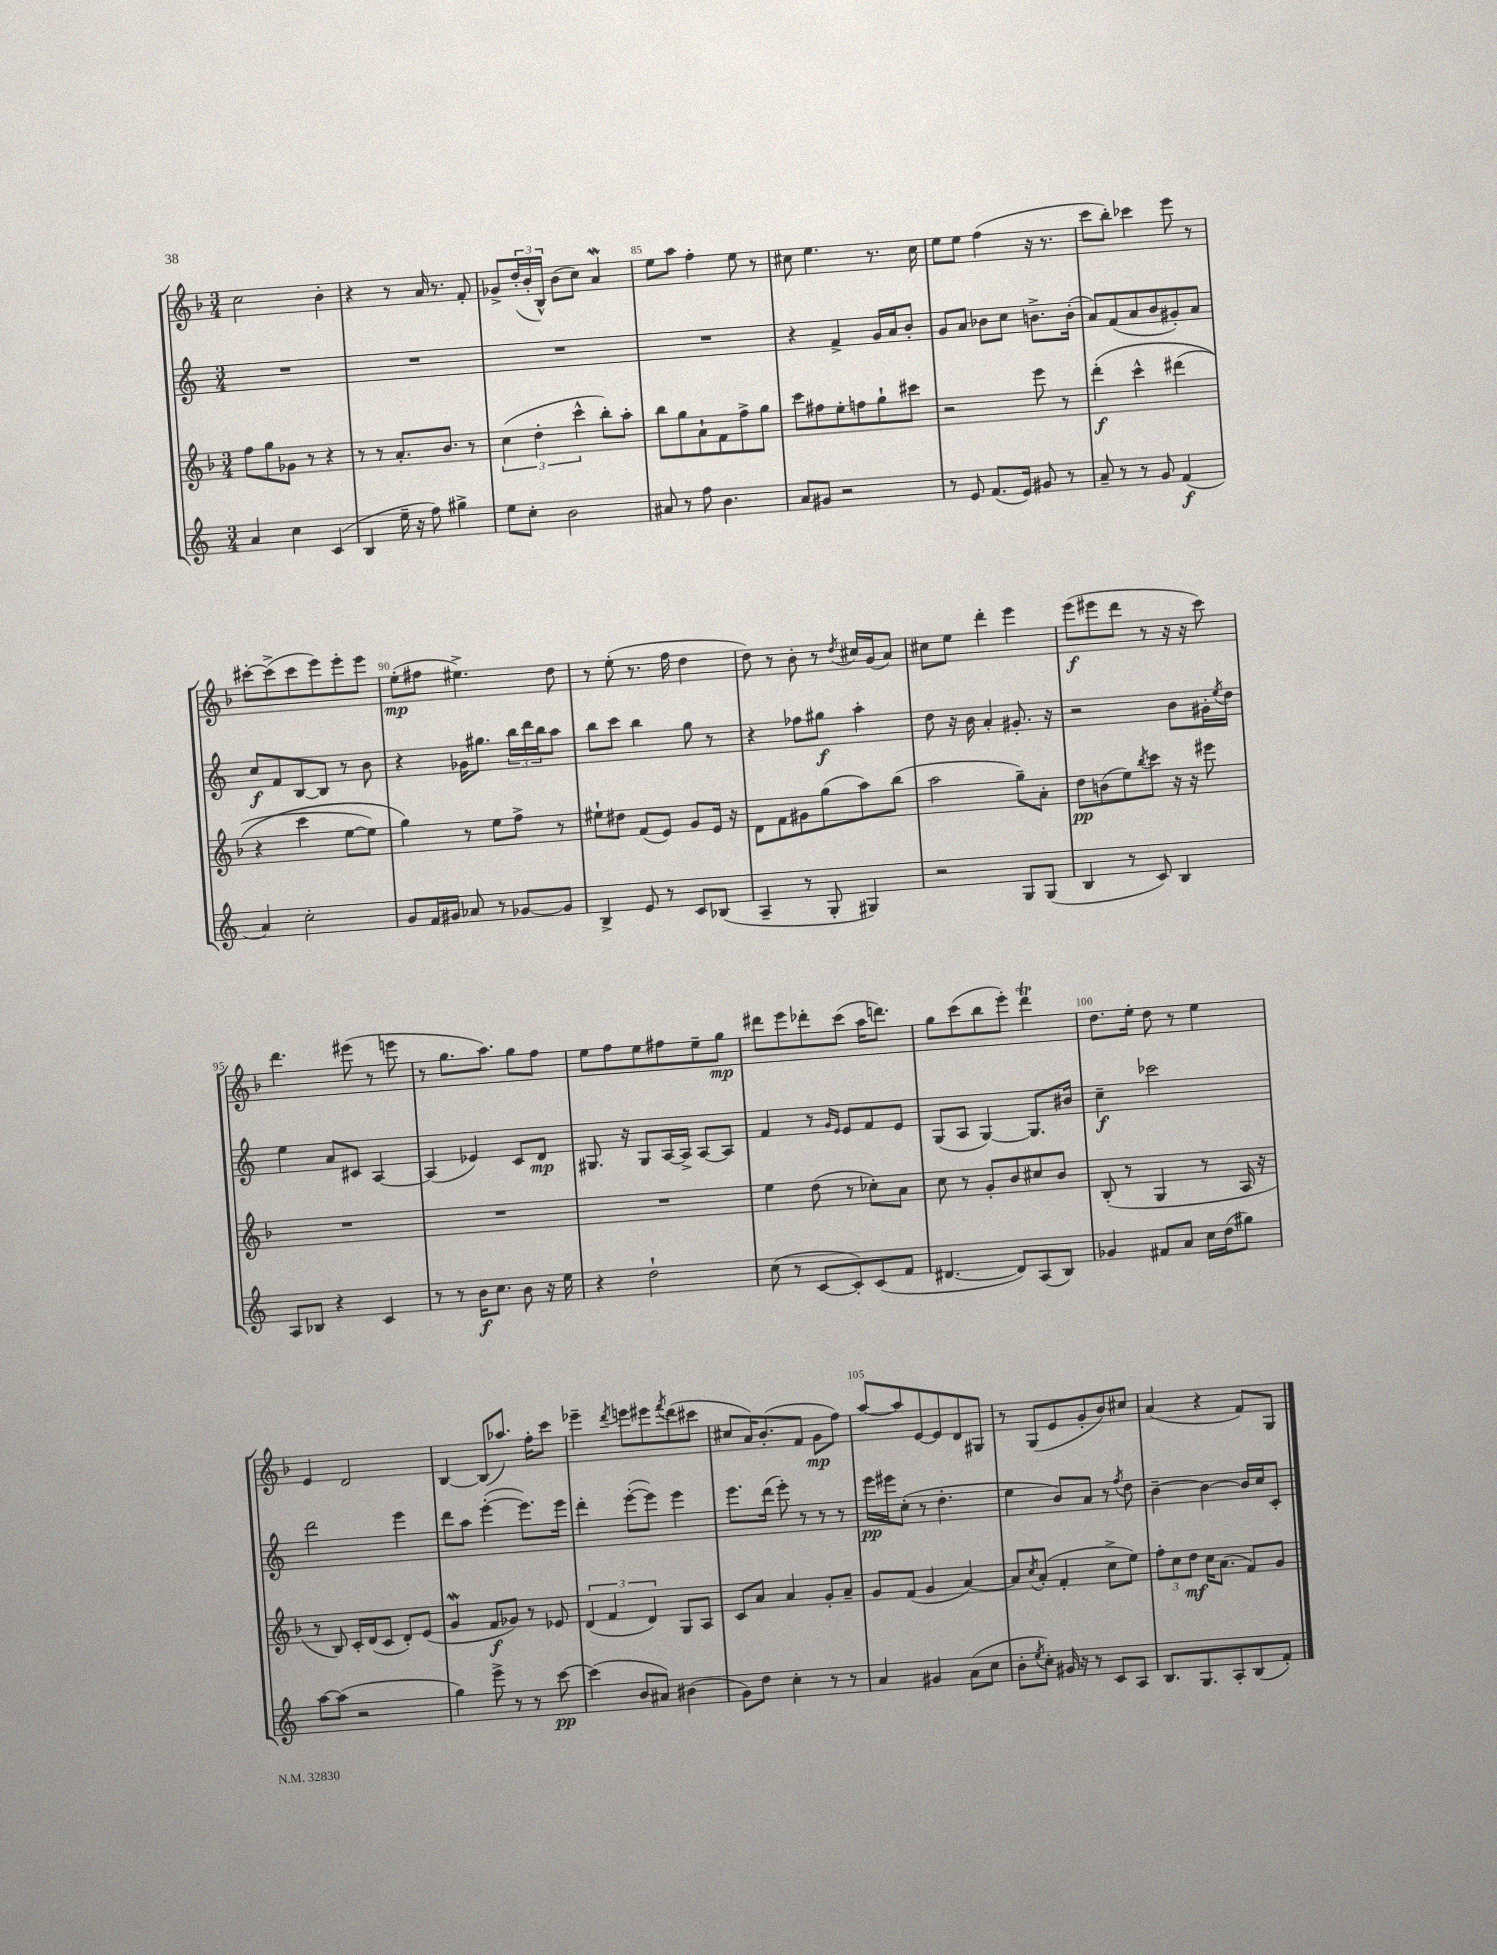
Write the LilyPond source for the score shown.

<<
\new StaffGroup <<
\new Staff = "s0" {
    \clef treble \key f \major \numericTimeSignature \time 3/4
    c''2 bes'4-. |
    r4 r8 a'16 r8. f'8-. |
    ges'8-> \tuplet 3/2 { d''16-.( bes'16-. bes16-^) } bes'8( c''8) a'4\mordent |
    e''8 a''8 f''4-. e''8 r8 |
    cis''8 e''4. r8. cis''16 |
    e''8 e''8 f''4( r16 r8. |
    c'''8 bes''8-.) ces'''4 e'''8 r8 |
    cis'''8~-. cis'''8->( cis'''8 e'''8) e'''8-. e'''8 |
    e''8-.\mp( fis''8 eis''4.->) d''8 |
    r8 e''8-.( r8. f''16 d''4 |
    d''8) r8 bes'8-. r8 \acciaccatura { d''8 } cis''16 g'16( a'8) |
    cis''8 e''8 d'''4-. e'''4 |
    e'''8\f( eis'''8 d'''8 r8 r16 r16 c'''8) |
    d'''4. eis'''8( r8 e'''8 |
    r8 g''8. a''8.) g''8 f''8 |
    e''8 f''8 e''8 fis''8 e''8-- g''8\mp |
    dis'''8 e'''8 des'''8-. c'''8( a''16 d'''8.) |
    g''8 c'''8( bes''8 e'''8-.) d'''4\trill |
    d''8. e''16-. d''8 r8 e''4 |
    e'4 d'2 |
    bes4~ bes8( aes''8.) f''16-. c'''8 |
    ees'''4-- \acciaccatura { d'''8 } e'''8 eis'''8 \acciaccatura { f'''8 } d'''8( cis'''8 |
    cis''8 a'16) bes'8.-.( f'8 g'8\mp f''8) |
    a''8~ a''8 e'8~ e'8 d'8 gis8 |
    r8 g8( e'8 g'8-. bes'8) cis''8 |
    a'4( r4 f'8) g8 \bar "|." |
}
\new Staff = "s1" {
    \clef treble \key c \major \numericTimeSignature \time 3/4
    R2. |
    R2. |
    R2. |
    R2. |
    r4 f'4-> g'16 a'16 b'8-. |
    g'8 a'8 bes'8 c''8 b'8.-> b'16-.( |
    a'8) f'8( a'8 b'8 gis'8-.) a'8 |
    c''8\f f'8 b8~ b8 r8 b'8 |
    r4 ges'16 gis''8. \tuplet 3/2 { b''16 d'''16 b''16 } a''8 |
    b''8 c'''8 b''4 g''8 r8 |
    r4 fes''8 gis''8\f a''4-. |
    d''8 r16 b'16 a'4-. gis'8.-. r16 |
    r2 b'8 gis'16-. \acciaccatura { e''8 } d''16 |
    e''4 a'8 cis'8 a4~ |
    a4( ees'4) c'8 d'8\mp |
    gis8. r16 gis8 a16~ a16-> a8~ a8 |
    f'4 r8 \grace { g'16 e'16 } e'8 f'8 e'8 |
    g8( a8 g4~) g8. bis'16 |
    c''4--\f ces'''2 |
    d'''2 e'''4 |
    d'''8 a''8 e'''4~-.( e'''8.) e'''16 |
    d'''4-. e'''8~-.( e'''8) e'''4 |
    e'''8. d'''16( e'''8-.) r8 r8 r8 |
    e'''16\pp eis'''16 c''8-.( r8 d''4.-. |
    e''4 b'8) a'8 r8 \acciaccatura { f''8 } d''8 |
    b'4~-- b'4~ b'16 c''16 c'8-. \bar "|." |
}
\new Staff = "s2" {
    \clef treble \key f \major \numericTimeSignature \time 3/4
    f''8 g''8 ges'8 r8 r4 |
    r8 r8 a'8.-. bes'8. r8 |
    \tuplet 3/2 { c''4( d''4-. c'''4-^ } bes''8-.) a''8-. |
    bes''8 g''8 a'8-! f'8 f''8-> g''8 |
    c'''8 fis''8 e''8-. f''8 g''8-! cis'''8 |
    r2 e'''8 r8 |
    d'''4-.\f\( c'''4-^ dis'''4( |
    r4 c'''4 e''8~ e''8) |
    g''4\) r8 e''8 f''8-> r8 |
    eis''8-! dis''8 f'8( e'8) g'8 e'16 r16 |
    d'8 f'8 gis'8 g''8( a''8) bes''8( |
    a''2 g''8--) a'8-. |
    d''8\pp b'8( e''8) \acciaccatura { bes''8 } c'''8 r16 r16 eis'''8 |
    R2. |
    R2. |
    R2. |
    e''4 d''8( r8 ces''8-.) a'8 |
    c''8 r8 g'8-. bes'8 cis''8 bes'8 |
    bes8-.( r8 g4 r8 a16 r16 |
    r8 bes8) c'16-. d'16( c'8 d'8-.) e'8( |
    g'4\mordent f'8\f ges'8) r8 ees'8 |
    \tuplet 3/2 { d'4( f'4 d'4) } g8 a8 |
    c'8 a'8 a'4 g'8-. a'8-- |
    g'8 f'8( g'4 a'4~) |
    a'8 \acciaccatura { c''8 } a'8-.( f'4-. c''8-> e''8) |
    \tuplet 3/2 { f''8-. c''8 d''8\mf } c''16 a'8.( f'8) g'8 \bar "|." |
}
\new Staff = "s3" {
    \clef treble \key c \major \numericTimeSignature \time 3/4
    a'4 c''4 c'4( |
    b4 e''16-- r16 f''8) gis''4-> |
    e''8 c''8-. b'2 |
    ais'8 r8 f''8 b'4. |
    a'8 gis'8 r2 |
    r8 e'8 f'8.( e'16) gis'8 r8 |
    a'8-- r8 r8 g'8 f'4\f( |
    a'4) c''2-. |
    g'8 f'16 gis'16 aes'8 r8 ges'8~ ges'8 |
    b4-> e'8 r8 c'8 bes8( |
    a4-- r8 g8-. gis4) |
    r2 g8 g8( |
    b4 r8 c'8) b4 |
    a8 bes8 r4 c'4 |
    r8 r8 b'16\f c''8. b'8 r16 e''16 |
    r4 d''2-! |
    c''8( r8 c'8~ c'8-.) c'8( f'8 |
    dis'4.~ dis'8) a8( b8) |
    ges'4 fis'8 a'8 c''16 d''16( gis''8) |
    a''8~ a''8( r2 |
    g''4) e'''8-> r8 r8 c'''8~\pp |
    c'''4( b'8 ais'8) bis'4( |
    g'8) d''8 c''4-. r8 r8 |
    a'4 gis'4 a'8( c''8 |
    b'8-. \acciaccatura { e''8 } c''8-.) gis'16 r16 r8 c'8 a8 |
    b8. g8. a8-. b8( f'8-.) \bar "|." |
}
>>
>>
\layout { \context { \Score currentBarNumber = #82 \override BarNumber.break-visibility = ##(#f #t #t) barNumberVisibility = #(every-nth-bar-number-visible 5) } }
